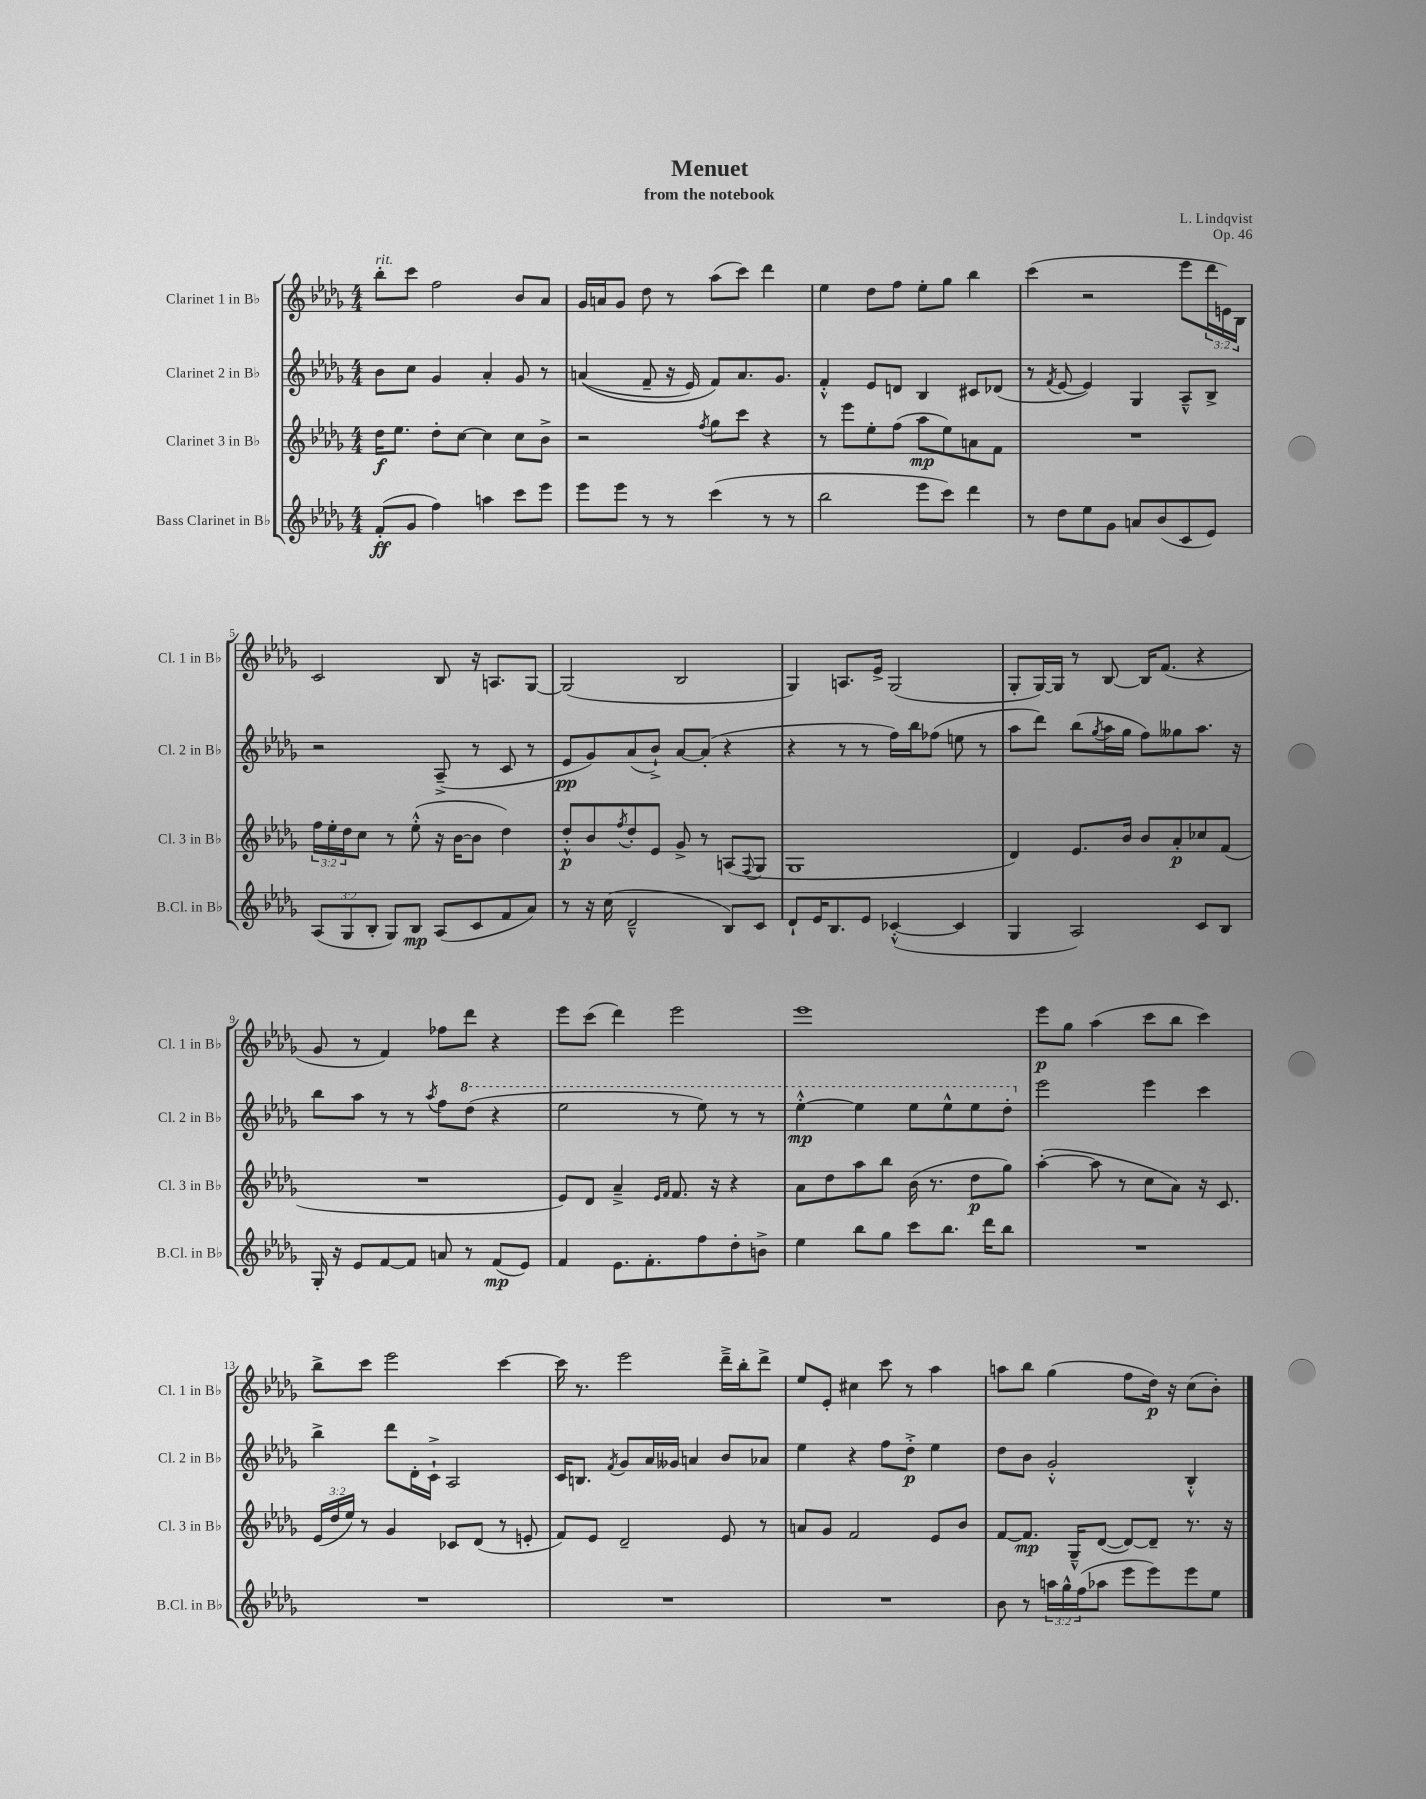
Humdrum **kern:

**kern	**dynam	**kern	**dynam	**kern	**dynam	**kern	**dynam
*part4	*part4	*part3	*part3	*part2	*part2	*part1	*part1
*staff4	*staff4	*staff3	*staff3	*staff2	*staff2	*staff1	*staff1
*I"Bass Clarinet in B♭	*	*I"Clarinet 3 in B♭	*	*I"Clarinet 2 in B♭	*	*I"Clarinet 1 in B♭	*
*I'B.Cl. in B♭	*	*I'Cl. 3 in B♭	*	*I'Cl. 2 in B♭	*	*I'Cl. 1 in B♭	*
*clefG2	*	*clefG2	*	*clefG2	*	*clefG2	*
*k[b-e-a-d-g-]	*	*k[b-e-a-d-g-]	*	*k[b-e-a-d-g-]	*	*k[b-e-a-d-g-]	*
*M4/4	*	*M4/4	*	*M4/4	*	*M4/4	*
=1	=1	=1	=1	=1	=1	=1	=1
!	!	!	!	!	!	!LO:TX:a:i:t=rit.	!
(8f'/L	ff	16dd-\KL	f	8b-\L	.	8bb-'\L	.
.	.	8.ee-\J	.	.	.	.	.
8g-/J	.	.	.	8cc\J	.	8ccc\J	.
4ff\)	.	8dd-'\L	.	4g-/	.	2ff\	.
.	.	[8cc\J	.	.	.	.	.
4aan\	.	4cc\]	.	4a-'/	.	.	.
8ccc\L	.	8cc\L	.	8g-/	.	8b-/L	.
8eee-\J	.	8b-^\J	.	8r	.	8a-/J	.
=2	=2	=2	=2	=2	=2	=2	=2
8eee-\L	.	2r	.	((4an/	.	16g-/LL	.
.	.	.	.	.	.	16an/J	.
8eee-\J	.	.	.	.	.	8g-/J	.
8r	.	.	.	8f~/	.	8dd-\	.
8r	.	.	.	16r	.	8r	.
.	.	.	.	16e-/)	.	.	.
.	.	8qff/	.	.	.	.	.
(4ccc\	.	8gg-\L	.	8f/L)	.	(8aa-\L	.
.	.	8ccc\J	.	8.a/	.	8ccc\J)	.
8r	.	4r	.	.	.	4ddd-\	.
.	.	.	.	8.g-/J	.	.	.
8r	.	.	.	.	.	.	.
=3	=3	=3	=3	=3	=3	=3	=3
2bb-\	.	8r	.	4f'^^/	.	4ee-\	.
.	.	8eee-\L	.	.	.	.	.
.	.	8ee-'\	.	8e-/L	.	8dd-\L	.
.	.	(8ff\J	.	8dn/J	.	8ff\J	.
8eee-\L	.	8aa-\L	mp	4B-/	.	8ee-'\L	.
8ccc\J)	.	8ee-\)	.	.	.	8gg-\J	.
4ddd-\	.	8an\	.	8c#X/L	.	4bb-\	.
.	.	8f\J	.	(8d-X/J	.	.	.
=4	=4	=4	=4	=4	=4	=4	=4
8r	.	1r	.	8r	.	(4ccc\	.
.	.	.	.	8qf/	.	.	.
8dd-\L	.	.	.	[8e-/	.	.	.
8ee-\	.	.	.	4e-/])	.	2r	.
8g-\J	.	.	.	.	.	.	.
8an/L	.	.	.	4G-/	.	.	.
(8b-/	.	.	.	.	.	.	.
8c/	.	.	.	8A-~^^/L	.	8eee-\L	.
8e-/J)	.	.	.	8B-^/J	.	24ddd-\L	.
.	.	.	.	.	.	24en\)	.
.	.	.	.	.	.	24B-\JJ	.
!!LO:LB:g=z
=5	=5	=5	=5	=5	=5	=5	=5
(12A-/L	.	24ff\LL	.	2r	.	2c/	.
.	.	24ee-'\	.	.	.	.	.
12G-/	.	24dd-\J	.	.	.	.	.
.	.	8cc\J	.	.	.	.	.
12B-'/J	.	.	.	.	.	.	.
8G-/L)	.	8r	.	.	.	.	.
8B-/J	mp	(8ee-'^^\	.	.	.	.	.
(8A-/L	.	16r	.	(8A-~^/	.	8B-/	.
.	.	[16b-\KL	.	.	.	.	.
8c/	.	8b-\J]	.	8r	.	16r	.
.	.	.	.	.	.	8.An/L	.
8f/	.	4dd-\)	.	8c/	.	.	.
8a-/J)	.	.	.	8r	.	[8G-/J	.
=6	=6	=6	=6	=6	=6	=6	=6
8r	.	8dd-'^^/L	p	8e-/L	pp	(2G-/]	.
16r	.	8b-/	.	8g-/)	.	.	.
(16cc\	.	.	.	.	.	.	.
.	.	8qff/	.	.	.	.	.
2d-~^^/	.	8dd-'/	.	(8a-/	.	.	.
.	.	8e-/J	.	8b-`^/J)	.	.	.
.	.	8g-^/	.	[8a-/L	.	2B-/	.
.	.	8r	.	(8a-'/J]	.	.	.
8B-/L)	.	(8An/L	.	4r	.	.	.
.	.	8qqF/	.	.	.	.	.
8c/J	.	8G-/J	.	.	.	.	.
=7	=7	=7	=7	=7	=7	=7	=7
8d-`/L	.	1G-	.	4r	.	4G-/)	.
16e-/K	.	.	.	.	.	.	.
8.B-/	.	.	.	.	.	.	.
.	.	.	.	8r	.	8.An/L	.
8e-/J	.	.	.	8r	.	.	.
.	.	.	.	.	.	16e-^/Jk	.
([4c-X'^^/	.	.	.	16ff\LL)	.	(2G-/	.
.	.	.	.	16bb-\J	.	.	.
.	.	.	.	(8ff-X\J	.	.	.
4c-/]	.	.	.	8een\	.	.	.
.	.	.	.	8r	.	.	.
=8	=8	=8	=8	=8	=8	=8	=8
4G-/	.	4d-/)	.	8aa-\L	.	8G-'/L	.
.	.	.	.	8ddd-\J)	.	[16G-/L)	.
.	.	.	.	.	.	16G-/JJ]	.
2A-/)	.	8.e-/L	.	(8bb-\L	.	8r	.
.	.	.	.	8qgg-/	.	.	.
.	.	.	.	16aa-\L	.	[8B-/	.
.	.	16b-/Jk	.	16gg-\JJ	.	.	.
.	.	8b-/L	.	8ff\L)	.	16B-/KL]	.
.	.	.	.	.	.	(8.f/J	.
.	.	8a-'/	p	8gg--X\	.	.	.
8c/L	.	8cc-X/	.	8.aa-\J	.	4r	.
8B-/J	.	(8f/J	.	.	.	.	.
.	.	.	.	16r	.	.	.
!!LO:LB:g=z
=9	=9	=9	=9	=9	=9	=9	=9
16G-'/	.	1r	.	8bb-\L	.	8g-/	.
16r	.	.	.	.	.	.	.
8e-/L	.	.	.	8aa-\J	.	8r	.
[8f/	.	.	.	8r	.	4f/)	.
8f/J]	.	.	.	8r	.	.	.
.	.	.	.	8qaa-/	.	.	.
8an/	.	.	.	8ff\L	.	8ff-X\L	.
*	*	*	*	*8va	*	*	*
8r	.	.	.	(8ddd-\J	.	8ddd-\J	.
(8f/L	mp	.	.	4r	.	4r	.
8e-/J)	.	.	.	.	.	.	.
=10	=10	=10	=10	=10	=10	=10	=10
4f/	.	8e-/L)	.	2eee-\	.	8eee-\L	.
.	.	8d-/J	.	.	.	(8ccc\J	.
8.e-\L	.	4a-~^/	.	.	.	4ddd-\)	.
8.f'\	.	.	.	.	.	.	.
.	.	16qqe-/LL	.	.	.	.	.
.	.	16qqf/JJ	.	.	.	.	.
.	.	8.f/	.	8r	.	2eee-\	.
8ff\	.	.	.	8eee-\)	.	.	.
.	.	16r	.	.	.	.	.
8dd-'\	.	4r	.	8r	.	.	.
8bn^\J	.	.	.	8r	.	.	.
=11	=11	=11	=11	=11	=11	=11	=11
4ee-\	.	8a-\L	.	[4eee-'^^\	mp	1eee-	.
.	.	8dd-\	.	.	.	.	.
8bb-\L	.	8aa-\	.	4eee-\]	.	.	.
8gg-\J	.	8bb-\J	.	.	.	.	.
8ccc\L	.	(16b-\	.	8eee-\L	.	.	.
.	.	8.r	.	.	.	.	.
8.bb-\J	.	.	.	8eee-^^\	.	.	.
.	.	8dd-\L	p	8eee-\	.	.	.
16ddd-\KL	.	.	.	.	.	.	.
8bb-\J	.	8gg-\J)	.	8ddd-'\J	.	.	.
=12	=12	=12	=12	=12	=12	=12	=12
*	*	*	*	*X8va	*	*	*
1r	.	([4aa-'\	.	2eee-\	.	8eee-\L	p
.	.	.	.	.	.	8gg-\J	.
.	.	8aa-\]	.	.	.	(4aa-\	.
.	.	8r	.	.	.	.	.
.	.	8cc\L	.	4eee-\	.	8ccc\L	.
.	.	8a-\J)	.	.	.	8bb-\J	.
.	.	16r	.	4ccc\	.	4ccc\)	.
.	.	8.c/	.	.	.	.	.
!!LO:LB:g=z
=13	=13	=13	=13	=13	=13	=13	=13
1r	.	(24e-/LL	.	4bb-^\	.	8bb-^\L	.
.	.	24dd-/	.	.	.	.	.
.	.	24ee-/JJ)	.	.	.	.	.
.	.	8r	.	.	.	8ccc\J	.
.	.	4g-/	.	8ddd-\L	.	2eee-\	.
.	.	.	.	16d-'\L	.	.	.
.	.	.	.	16c`^\JJ	.	.	.
.	.	8c-X/L	.	2A-/	.	.	.
.	.	(8d-/J	.	.	.	.	.
.	.	8r	.	.	.	[4ccc\	.
.	.	8en'/	.	.	.	.	.
=14	=14	=14	=14	=14	=14	=14	=14
1r	.	8f/L)	.	16c/KL	.	16ccc\]	.
.	.	.	.	8.Bn/J	.	8.r	.
.	.	8e-/J	.	.	.	.	.
.	.	.	.	8qf/	.	.	.
.	.	2d-~/	.	8g-/L	.	2eee-\	.
.	.	.	.	16a-/L	.	.	.
.	.	.	.	16g--X/JJ	.	.	.
.	.	.	.	4an/	.	.	.
.	.	8e-/	.	8b-/L	.	16ddd-~^\LL	.
.	.	.	.	.	.	16bb-'\J	.
.	.	8r	.	8a-X/J	.	8ddd-^\J	.
=15	=15	=15	=15	=15	=15	=15	=15
1r	.	8an/L	.	4ee-\	.	8ee-/L	.
.	.	8g-/J	.	.	.	8e-'/J	.
.	.	2f/	.	4r	.	4cc#X\	.
.	.	.	.	8ff\L	.	8ccc\	.
.	.	.	.	8dd-'^\J	p	8r	.
.	.	8e-/L	.	4ee-\	.	4aa-\	.
.	.	8b-/J	.	.	.	.	.
=16	=16	=16	=16	=16	=16	=16	=16
8b-\	.	[8f/L	.	8dd-\L	.	8aan\L	.
8r	.	8.f/J]	mp	8b-\J	.	8bb-\J	.
24aan\LL	.	.	.	2g-'^^/	.	(4gg-\	.
24gg-^^\	.	.	.	.	.	.	.
.	.	16G-~^^/KL	.	.	.	.	.
(24ff\J	.	.	.	.	.	.	.
8aa-X\J	.	([8d-/J	.	.	.	.	.
8eee-\L	.	8d-/L_)	.	.	.	8ff\L	.
8eee-\)	.	8d-~/J]	.	.	.	16dd-\Jk)	p
.	.	.	.	.	.	16r	.
8eee-\	.	8.r	.	4B-'^^/	.	(8cc\L	.
8ee-\J	.	.	.	.	.	8b-'\J)	.
.	.	16r	.	.	.	.	.
==	==	==	==	==	==	==	==
*-	*-	*-	*-	*-	*-	*-	*-
